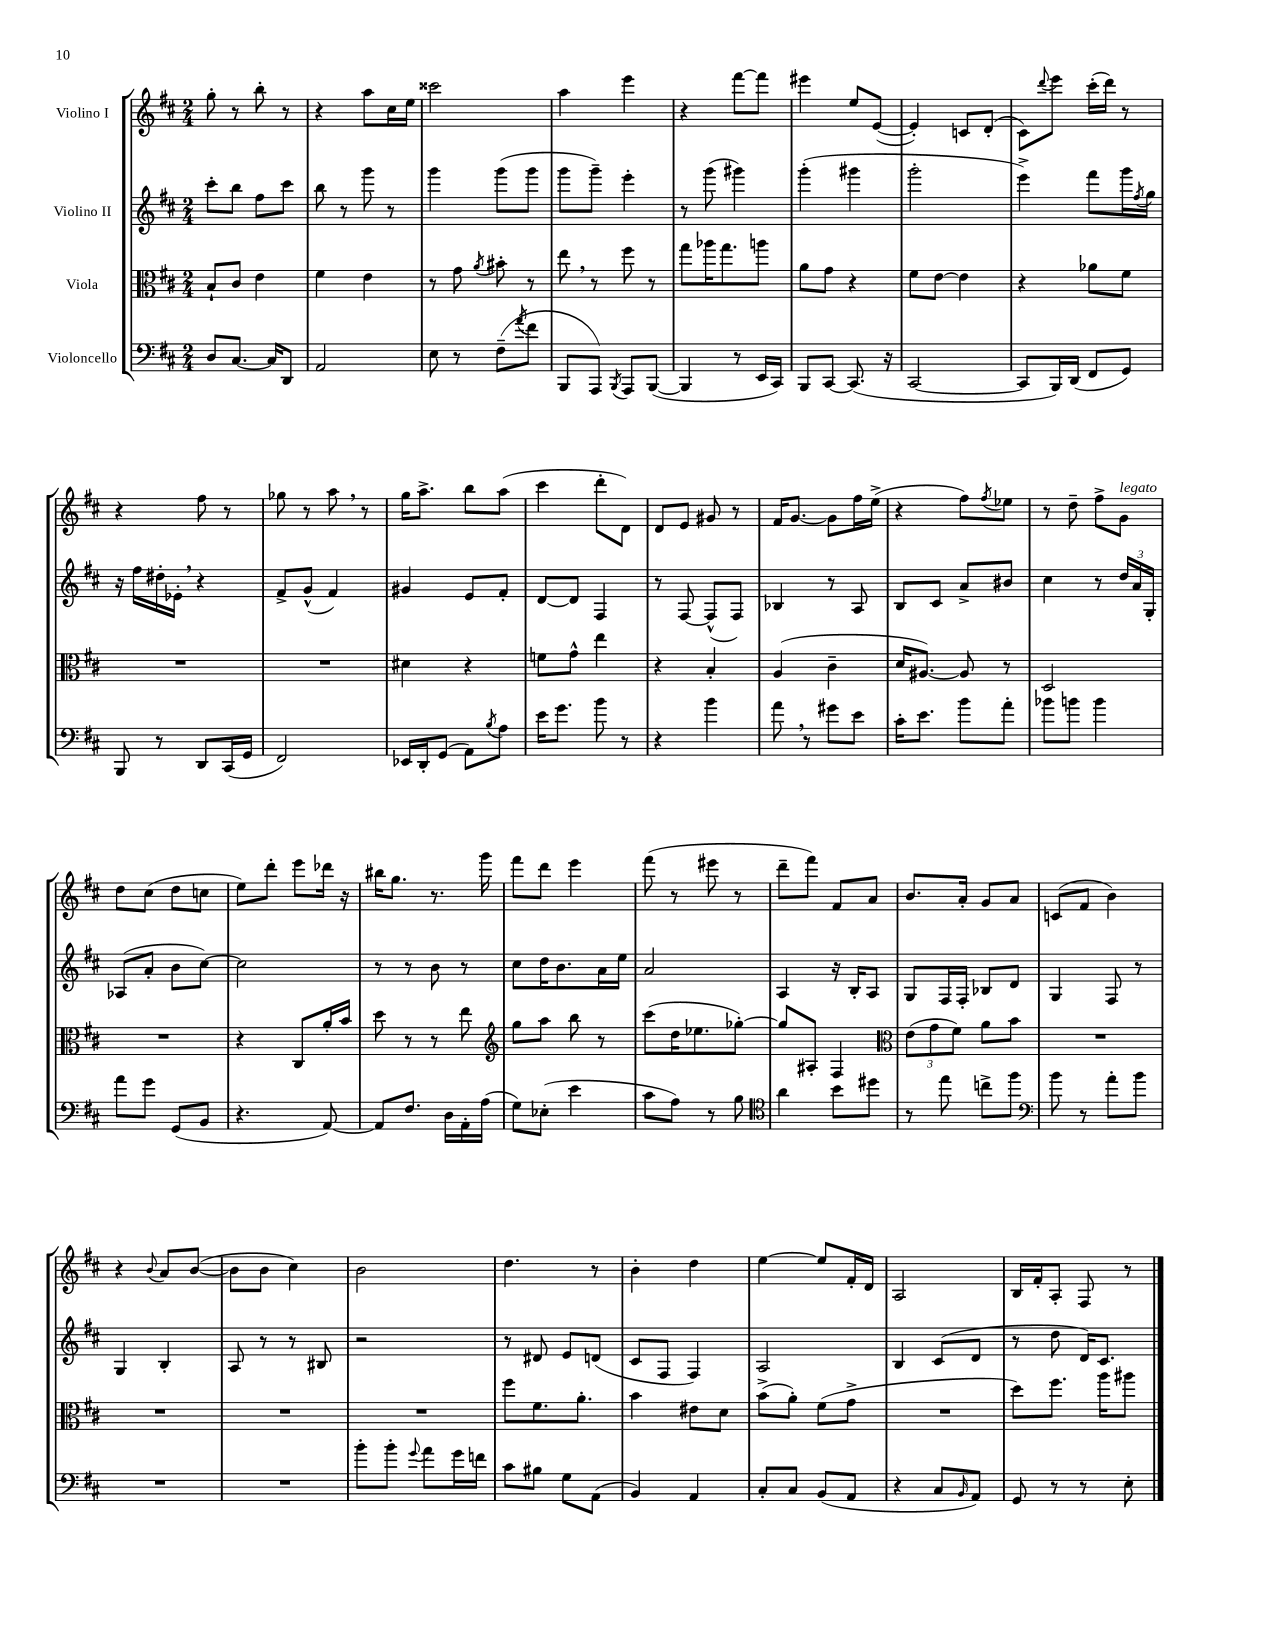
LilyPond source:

<<
\new StaffGroup <<
\new Staff = "s0" \with { instrumentName = "Violino I" } {
    \clef treble \key d \major \numericTimeSignature \time 2/4
    g''8-. r8 b''8-. r8 |
    r4 a''8 cis''16 e''16 |
    cisis'''2 |
    a''4 e'''4 |
    r4 fis'''8~ fis'''8 |
    eis'''4 e''8 e'8~( |
    e'4-.) c'8 d'8-.( |
    cis'8) \appoggiatura { d'''8 } e'''8 cis'''16-.( d'''16) r8 |
    r4 fis''8 r8 |
    ges''8 r8 a''8 \breathe r8 |
    g''16 a''8.-> b''8 a''8( |
    cis'''4 d'''8-. d'8) |
    d'8 e'8 gis'8 r8 |
    fis'16 g'8.~ g'8 fis''16 e''16->( |
    r4 fis''8) \acciaccatura { fis''8 } ees''8 |
    r8 d''8-- fis''8-> g'8^\markup { \italic "legato" } |
    d''8 cis''8( d''8 c''8 |
    e''8) d'''8-. e'''8 des'''16 r16 |
    bis''16 g''8. r8. g'''16 |
    fis'''8 d'''8 e'''4 |
    fis'''8( r8 eis'''8 r8 |
    d'''8-- fis'''8) fis'8 a'8 |
    b'8. a'16-. g'8 a'8 |
    c'8( fis'8 b'4) |
    r4 \appoggiatura { b'8 } a'8 b'8~( |
    b'8 b'8 cis''4) |
    b'2 |
    d''4. r8 |
    b'4-. d''4 |
    e''4~ e''8 fis'16-. d'16 |
    a2 |
    b16 fis'16-. a8-. fis8 r8 \bar "|." |
}
\new Staff = "s1" \with { instrumentName = "Violino II" } {
    \clef treble \key d \major \numericTimeSignature \time 2/4
    cis'''8-. b''8 fis''8 cis'''8 |
    b''8 r8 g'''8 r8 |
    g'''4 g'''8( g'''8 |
    g'''8 g'''8--) e'''4-. |
    r8 g'''8( gis'''4) |
    g'''4-.( gis'''4 |
    g'''2-. |
    e'''4->) fis'''8 g'''16 \acciaccatura { fis''8 } g''16 |
    r16 fis''16 dis''16-. ees'16-. \breathe r4 |
    fis'8-> g'8-^( fis'4) |
    gis'4 e'8 fis'8-. |
    d'8~ d'8 fis4 |
    r8 fis8~ fis8-^( fis8) |
    bes4 r8 a8 |
    b8 cis'8 a'8-> bis'8 |
    cis''4 r8 \tuplet 3/2 { d''16 a'16 g16-. } |
    aes8( a'8-. b'8 cis''8~) |
    cis''2 |
    r8 r8 b'8 r8 |
    cis''8 d''16 b'8. a'16 e''16 |
    a'2 |
    a4 r16 b16-. a8 |
    g8 fis16 fis16-. bes8 d'8 |
    g4 fis8 r8 |
    g4 b4-. |
    a8 r8 r8 bis8 |
    r2 |
    r8 dis'8 e'8 d'8( |
    cis'8 fis8 fis4) |
    a2 |
    b4 cis'8( d'8 |
    r8 d''8 d'16) cis'8. \bar "|." |
}
\new Staff = "s2" \with { instrumentName = "Viola" } {
    \clef alto \key d \major \numericTimeSignature \time 2/4
    b8-! cis'8 e'4 |
    fis'4 e'4 |
    r8 g'8 \acciaccatura { a'8 } bis'8-. r8 |
    e''8 \breathe r8 fis''8 r8 |
    g''8 aes''16 g''8. a''8 |
    a'8 g'8 r4 |
    fis'8 e'8~ e'4 |
    r4 aes'8 fis'8 |
    R2 |
    R2 |
    dis'4 r4 |
    f'8 g'8-^ e''4 |
    r4 b4-. |
    a4( cis'4-- |
    d'16 ais8.~) ais8 r8 |
    d2 |
    R2 |
    r4 cis8 a'16-. b'16 |
    d''8 r8 r8 e''8 |
    \clef treble g''8 a''8 b''8 r8 |
    cis'''8( d''16 ees''8. ges''8~-.) |
    ges''8 ais8-. fis4 |
    \clef alto \tuplet 3/2 { e'8( g'8 fis'8) } a'8 b'8 |
    R2 |
    R2 |
    R2 |
    R2 |
    fis''8 fis'8. a'8.-. |
    b'4 eis'8 d'8 |
    b'8->( a'8-.) fis'8( g'8-> |
    R2 |
    d''8) fis''8. a''16 ais''8 \bar "|." |
}
\new Staff = "s3" \with { instrumentName = "Violoncello" } {
    \clef bass \key d \major \numericTimeSignature \time 2/4
    d8 cis8.~ cis16 d,8 |
    a,2 |
    e8 r8 fis8--( \acciaccatura { a'8 } fis'8 |
    b,,8 a,,8) \acciaccatura { b,,8 } a,,8 b,,8~( |
    b,,4 r8 e,16 cis,16) |
    b,,8 cis,8~ cis,8.( r16 |
    cis,2~ |
    cis,8 b,,16) d,16( fis,8 g,8) |
    b,,8 r8 d,8 cis,16( g,16 |
    fis,2) |
    ees,16 d,16-. g,8( a,8) \acciaccatura { b8 } a8 |
    e'16 g'8. b'8 r8 |
    r4 b'4 |
    a'8 \breathe r8 gis'8 e'8 |
    cis'16-. e'8. b'8 a'8-. |
    bes'8 b'8 b'4 |
    a'8 g'8 g,8( b,8 |
    r4. a,8~) |
    a,8 fis8. d16 a,16-. a16( |
    g8) ees8-.( e'4 |
    cis'8 a8) r8 b8 |
    \clef tenor a'4 b'8 dis''8 |
    r8 e''8 c''8-> fis''8 |
    \clef bass b'8 r8 a'8-. b'8 |
    R2 |
    R2 |
    b'8-. b'8-. \appoggiatura { g'8 } a'8 g'16 f'16 |
    cis'8 bis8 g8 a,8( |
    b,4) a,4 |
    cis8-. cis8 b,8( a,8 |
    r4 cis8 \grace { b,16 } a,8) |
    g,8 r8 r8 e8-. \bar "|." |
}
>>
>>
\layout { \context { \Score \remove "Bar_number_engraver" } }
